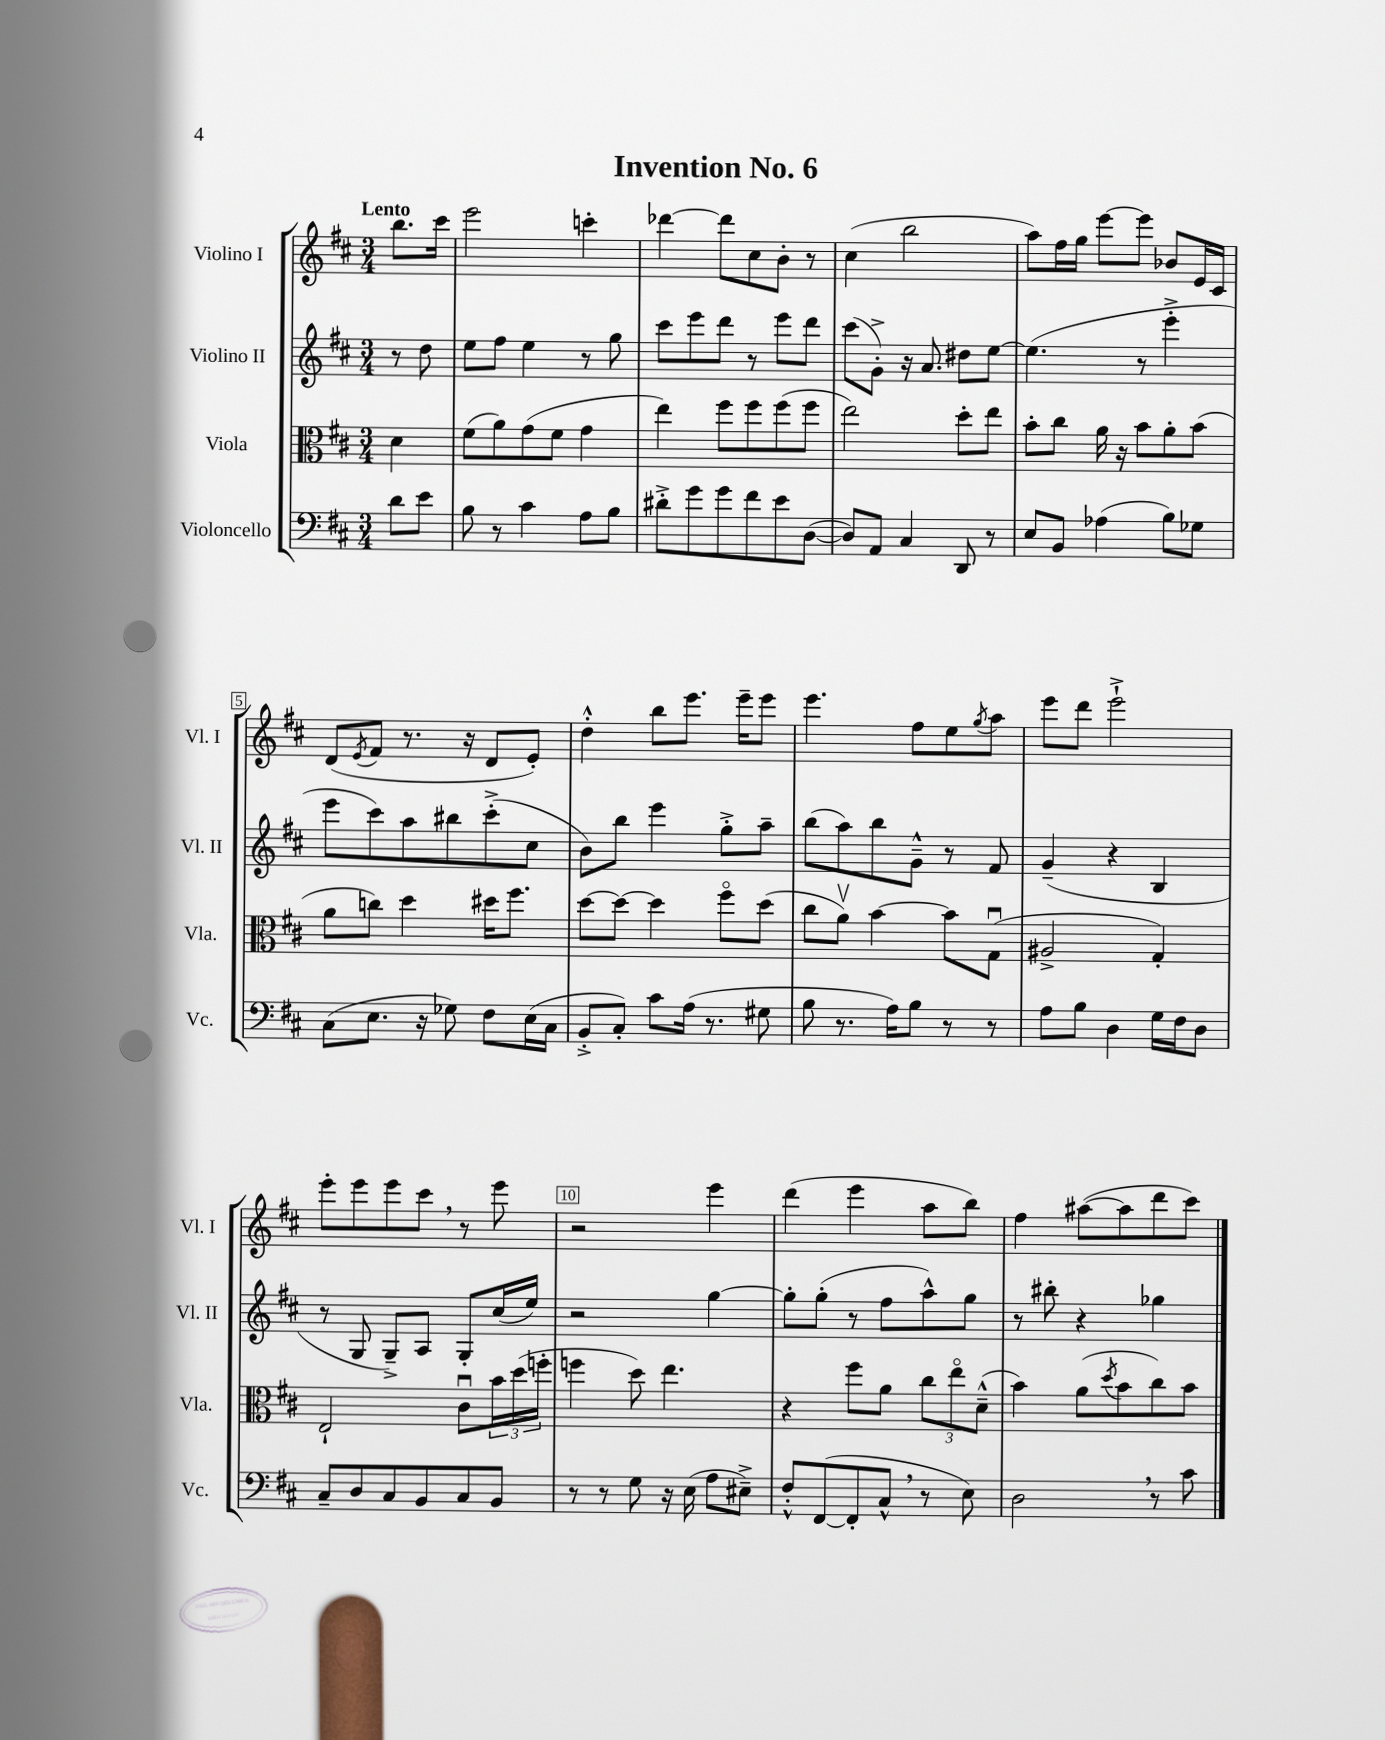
\header { title = "Invention No. 6" }
<<
\new StaffGroup <<
\new Staff = "s0" \with { instrumentName = "Violino I" shortInstrumentName = "Vl. I" } {
    \clef treble \key d \major \numericTimeSignature \time 3/4 \partial 4 \tempo "Lento"
    b''8. cis'''16 |
    e'''2 c'''4-. |
    des'''4~ des'''8 cis''8 b'8-. r8 |
    cis''4( b''2 |
    a''8) fis''16 g''16 e'''8~ e'''8 bes'8 e'16 cis'16 |
    d'8( \acciaccatura { e'8 } fis'8 r8. r16 d'8 e'8-.) |
    d''4-.-^ b''8 e'''8. e'''16-- e'''8 |
    e'''4. fis''8 e''8 \acciaccatura { g''8 } a''8 |
    e'''8 d'''8 e'''2-!-> |
    e'''8-. e'''8 e'''8 cis'''8 \breathe r8 e'''8 |
    r2 e'''4 |
    d'''4( e'''4 a''8 b''8) |
    fis''4 ais''8~( ais''8 d'''8 cis'''8) \bar "|." |
}
\new Staff = "s1" \with { instrumentName = "Violino II" shortInstrumentName = "Vl. II" } {
    \clef treble \key d \major \numericTimeSignature \time 3/4 \partial 4
    r8 d''8 |
    e''8 fis''8 e''4 r8 g''8 |
    cis'''8 e'''8 d'''8 r8 e'''8 d'''8 |
    cis'''8( g'8-.->) r16 a'8. dis''8 e''8~ |
    e''4.( r8 e'''4-.-> |
    e'''8 cis'''8) a''8 bis''8 cis'''8-.->( cis''8 |
    b'8) b''8 e'''4 g''8-.-> a''8-- |
    b''8( a''8) b''8 g'8---^ r8 fis'8 |
    g'4--( r4 b4 |
    r8 g8 g8--->) a8 g8-. cis''16( e''16) |
    r2 g''4~ |
    g''8-. g''8-.( r8 fis''8 a''8-^) g''8 |
    r8 bis''8-. r4 ges''4 \bar "|." |
}
\new Staff = "s2" \with { instrumentName = "Viola" shortInstrumentName = "Vla." } {
    \clef alto \key d \major \numericTimeSignature \time 3/4 \partial 4
    d'4 |
    fis'8( a'8) g'8( fis'8 g'4 |
    e''4) fis''8 fis''8 fis''8( fis''8 |
    e''2) d''8-. e''8 |
    b'8-. cis''8 a'16 r16 b'8 a'8-. b'8( |
    a'8 c''8) d''4 dis''16 fis''8. |
    d''8~ d''8~ d''4 fis''8\flageolet d''8( |
    cis''8 a'8\upbow) b'4~ b'8 g8\downbow( |
    ais2-> g4-.) |
    e2-! cis'8\downbow \tuplet 3/2 { b'16 d''16( f''16-. } |
    f''4 d''8) e''4. |
    r4 fis''8 a'8 \tuplet 3/2 { cis''8 e''8\flageolet d'8---^( } |
    b'4) a'8( \acciaccatura { d''8 } b'8 cis''8) b'8 \bar "|." |
}
\new Staff = "s3" \with { instrumentName = "Violoncello" shortInstrumentName = "Vc." } {
    \clef bass \key d \major \numericTimeSignature \time 3/4 \partial 4
    d'8 e'8 |
    b8 r8 cis'4 a8 b8 |
    dis'8-.-> g'8 g'8 fis'8 e'8 d8~( |
    d8) a,8 cis4 d,8 r8 |
    e8 b,8 aes4( b8) ges8 |
    cis8( e8. r16 ges8) fis8 e16( cis16 |
    b,8-.-> cis8-.) cis'8 a16( r8. gis8 |
    b8 r8. a16) b8 r8 r8 |
    a8 b8 d4 g16 fis16 d8 |
    cis8-- d8 cis8 b,8 cis8 b,8 |
    r8 r8 g8 r16 e16( a8 eis8--->) |
    fis8-.-^ fis,8~( fis,8-. cis8-^ \breathe r8 e8) |
    d2 \breathe r8 cis'8 \bar "|." |
}
>>
>>
\layout { \context { \Score \override BarNumber.break-visibility = ##(#f #t #t) barNumberVisibility = #(every-nth-bar-number-visible 5) \override BarNumber.stencil = #(make-stencil-boxer 0.1 0.3 ly:text-interface::print) } }
